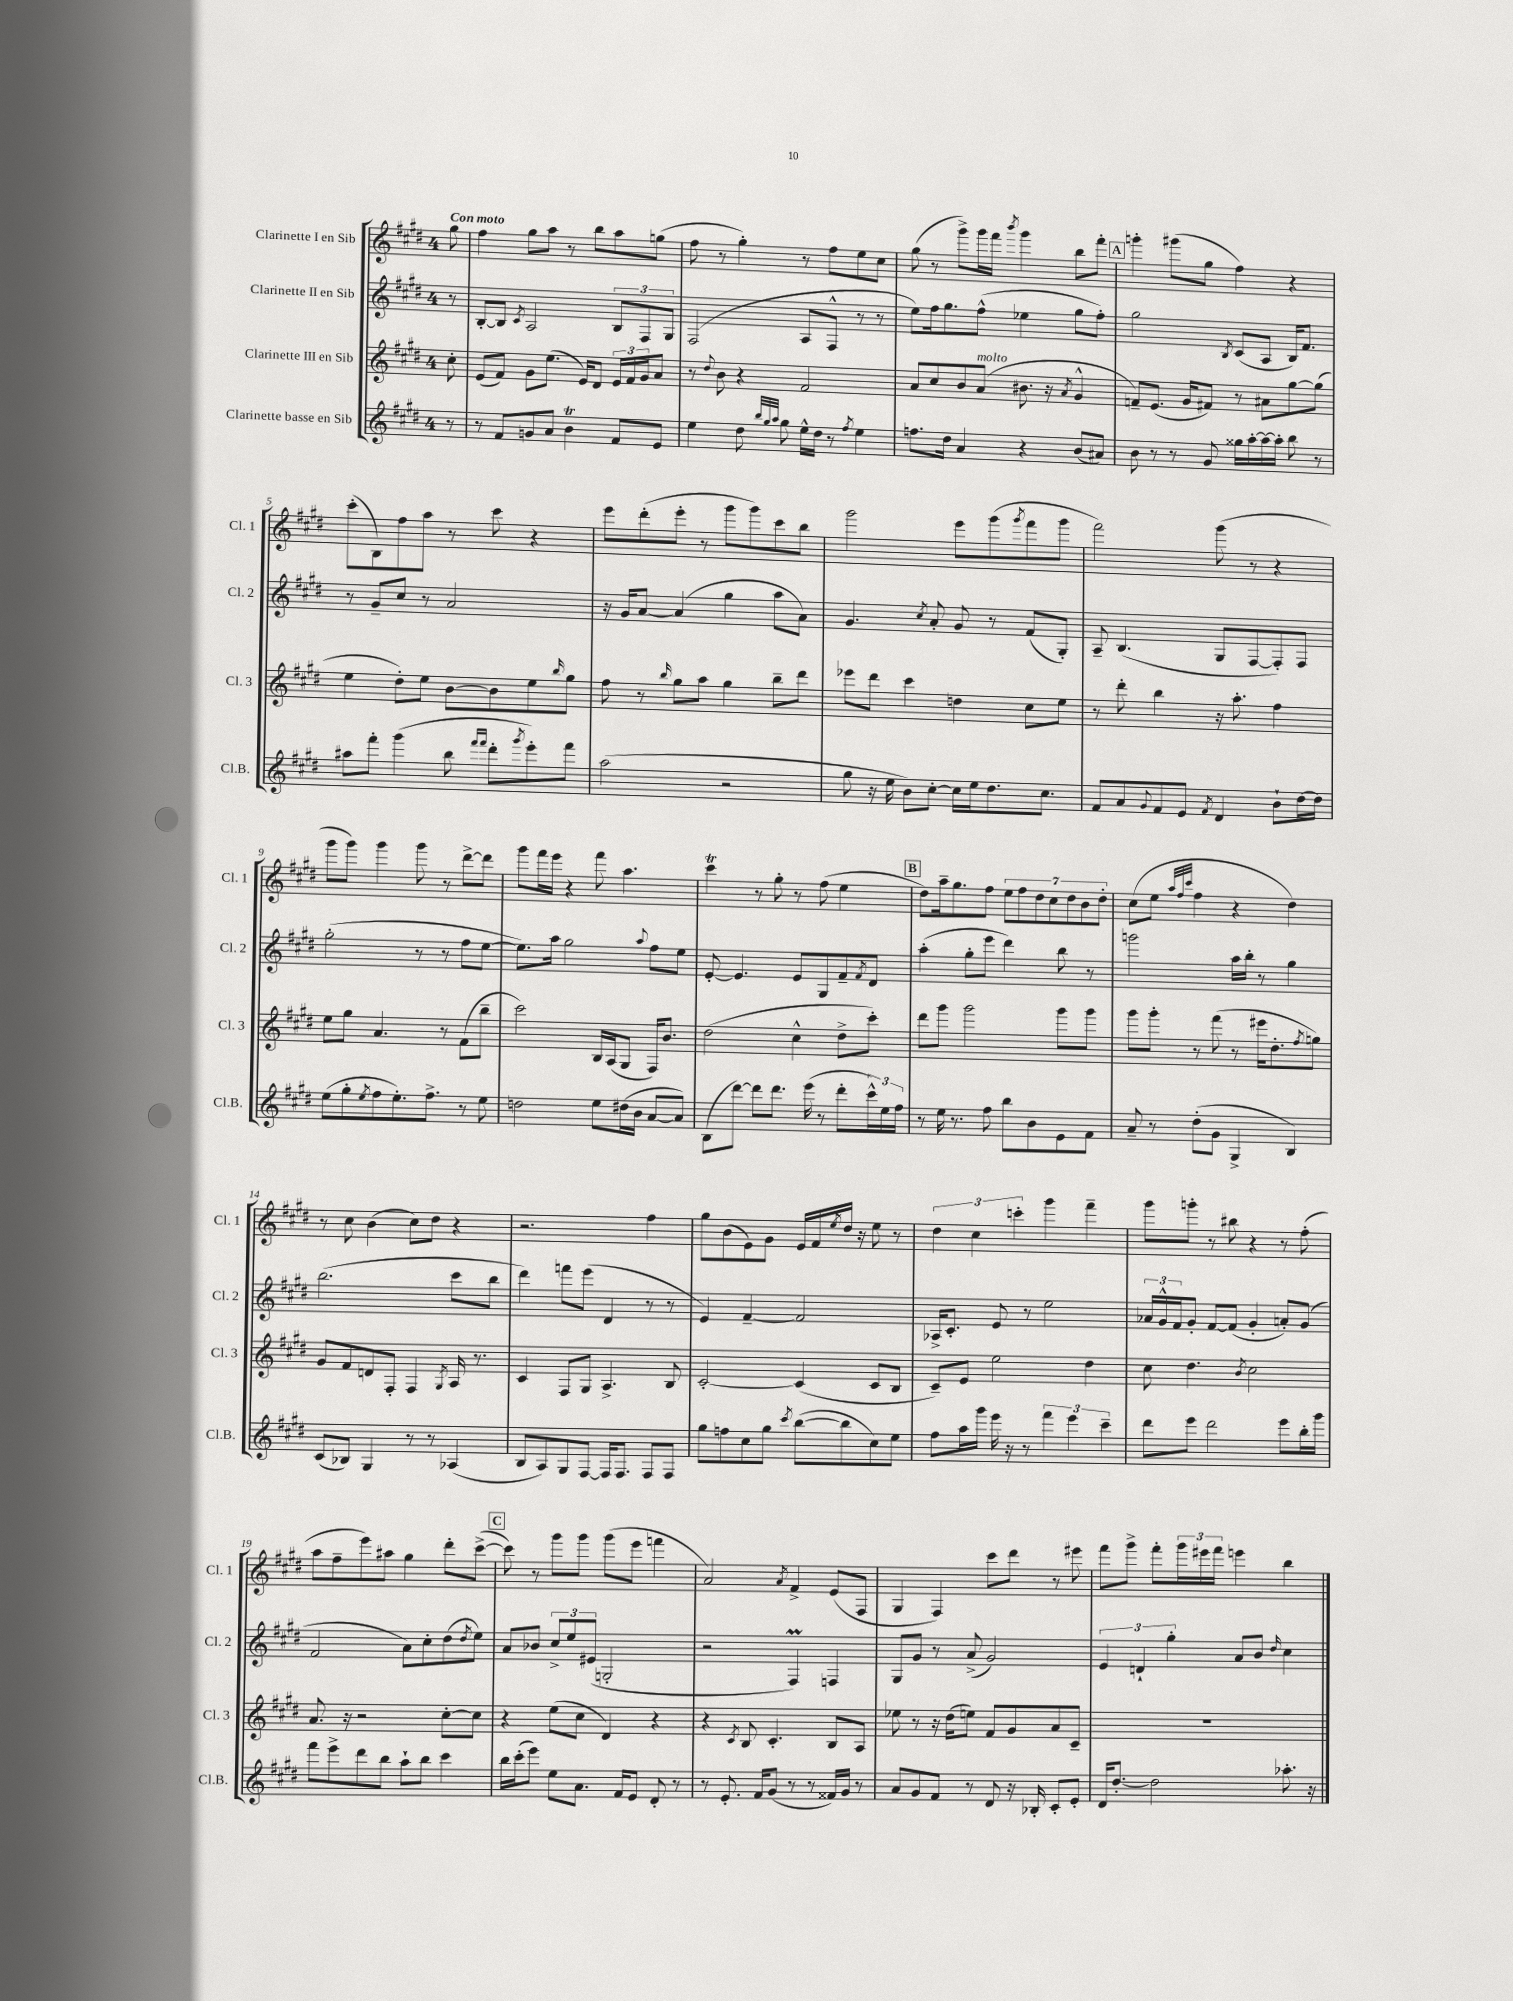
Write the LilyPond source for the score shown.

<<
\new StaffGroup <<
\new Staff = "s0" \with { instrumentName = "Clarinette I en Sib" shortInstrumentName = "Cl. 1" } {
    \clef treble \key e \major \once \override Staff.TimeSignature.style = #'single-digit \time 4/4 \partial 8 \tempo "Con moto"
    gis''8 |
    fis''4 gis''8 a''8 r8 b''8 a''8 g''8( |
    fis''8 r8 gis''4-.) r8 fis''8 e''8 cis''8 |
    gis''8( r8 gis'''8->) gis'''16 fis'''16 \acciaccatura { b'''8 } gis'''4 b''8 fis'''8-. |
    \mark \markup { \box "A" } g'''4-. gis'''8( gis''8 fis''4) r4 |
    cis'''8-.( b8) fis''8 a''8 r8 cis'''8 r4 |
    e'''8 dis'''8-.( e'''8-. r8 gis'''8 gis'''8) cis'''8 b''8 |
    gis'''2 e'''8 gis'''8( \acciaccatura { gis'''8 } fis'''8 gis'''8 |
    fis'''2) gis'''8( r8 r4 |
    gis'''8 gis'''8) gis'''4 gis'''8 r8 dis'''8~-> dis'''8 |
    gis'''8 fis'''16 e'''16 r4 fis'''8 a''4. |
    cis'''4\trill r8 gis''8-. r8 fis''8( e''4 |
    \mark \markup { \box "B" } dis''8) a''16-- gis''8. fis''8 \tuplet 7/4 { e''8 fis''8 dis''8 cis''8 dis''8 b'8 dis''8-. } |
    cis''8( e''8 \grace { a''32 fis''32 cis'''32 } fis''4 r4 dis''4) |
    r8 cis''8 b'4( cis''8) dis''8 r4 |
    r2. fis''4 |
    gis''8 b'8( e'8) gis'8 e'16 fis'16 \acciaccatura { e''8 } dis''16 r16 e''8 r8 |
    \tuplet 3/2 { dis''4 cis''4 c'''4-. } gis'''4 fis'''4-- |
    gis'''8 g'''8-. r8 bis''8 r4 r8 fis''8-.( |
    a''8 fis''8-- e'''8) ais''8 gis''4 dis'''8-. cis'''8~->( |
    \mark \markup { \box "C" } cis'''8) r8 gis'''8 gis'''8 gis'''8( e'''8 f'''4 |
    a'2) \acciaccatura { a'8 } fis'4-> e'8( fis8 |
    gis4 fis4) cis'''8 dis'''8 r8 eis'''8 |
    fis'''8 gis'''8-> fis'''8-. \tuplet 3/2 { gis'''16 eis'''16 fis'''16 } e'''4 b''4 \bar "|." |
}
\new Staff = "s1" \with { instrumentName = "Clarinette II en Sib" shortInstrumentName = "Cl. 2" } {
    \clef treble \key e \major \once \override Staff.TimeSignature.style = #'single-digit \time 4/4 \partial 8
    r8 |
    b8~-. b8 \acciaccatura { cis'8 } a2 \tuplet 3/2 { b8 fis8 gis8 } |
    fis2( a8 fis8-^ r8 r8 |
    e''8) fis''16 gis''8. fis''8-^( ees''4 gis''8 fis''8-.) |
    \mark \markup { \box "A" } gis''2 \acciaccatura { b8 } cis'8( a8 b16) fis'8. |
    r8 gis'8-- cis''8 r8 a'2 |
    r16 gis'16 a'8~ a'4( gis''4 a''8 a'8) |
    gis'4. \acciaccatura { cis''8 } a'8-. gis'8 r8 fis'8( gis8-.) |
    a8-- b4.( gis8 fis8~ fis8-.) fis8 |
    gis''2-.( r8 r8 fis''8 e''8~ |
    e''8.) a''16 gis''2 \appoggiatura { a''8 } fis''8 e''8 |
    e'8~-. e'4. e'8 gis8 fis'8-- \acciaccatura { fis'8 } dis'8 |
    \mark \markup { \box "B" } a''4-.( gis''8-. e'''8 dis'''4) b''8 r8 |
    g'''2 a''16 b''16-. r8 gis''4 |
    b''2.( cis'''8 b''8 |
    dis'''4) f'''8 e'''8( dis'4 r8 r8 |
    e'4) fis'4~-- fis'2 |
    aes16-> cis'8.-. e'8 r8 e''2 |
    \tuplet 3/2 { aes'16 gis'16-^ fis'16 } gis'8-. fis'8~ fis'8( gis'4-. a'8-.) gis'8( |
    fis'2 a'8) cis''8-. dis''8( \acciaccatura { dis''8 } e''8) |
    \mark \markup { \box "C" } a'8 bes'8 \tuplet 3/2 { cis''8-> e''8 eis'8( } g2-. |
    r2 fis4\prall) f4 |
    gis8 gis'8 r8 a'8->( gis'2) |
    \tuplet 3/2 { e'4 d'4-! gis''4-. } a'8 b'8 \grace { dis''16 } cis''4 \bar "|." |
}
\new Staff = "s2" \with { instrumentName = "Clarinette III en Sib" shortInstrumentName = "Cl. 3" } {
    \clef treble \key e \major \once \override Staff.TimeSignature.style = #'single-digit \time 4/4 \partial 8
    cis''8-. |
    e'8( fis'8) gis'8 e''8.( e'16) dis'8 \tuplet 3/2 { e'16 fis'16 gis'16 } a'8 |
    r8 \appoggiatura { dis''8 } b'8 r4 fis'2 |
    a'8 cis''8 b'8 a'8^\markup { \italic "molto" }( bis'8. r16 \acciaccatura { a'8 } gis'4-^ |
    \mark \markup { \box "A" } f'8--) e'8.( gis'16 fis'8) r8 ais'8 gis''8~ gis''8( |
    e''4 dis''8-.) e''8 b'8~ b'8 e''8 \grace { b''16 } gis''8 |
    fis''8 r8 \grace { b''16 } gis''8 a''8 gis''4 b''8-- dis'''8 |
    ees'''8 dis'''8 cis'''4 d''4 cis''8 e''8 |
    r8 dis'''8-. b''4 r16 a''8.-. fis''4 |
    e''8 gis''8 a'4. r8 fis'8( b''8-- |
    cis'''2) b16 a16( gis8 fis16) b'8. |
    dis''2( cis''4-^ dis''8-> cis'''8-.) |
    \mark \markup { \box "B" } dis'''8 gis'''8 gis'''2 gis'''8 gis'''8 |
    gis'''8 gis'''8-. r8 fis'''8( r8 eis'''16 dis''8.-. \acciaccatura { fis''8 } g''8) |
    gis'8 fis'8 d'8 fis8-. fis4 \acciaccatura { gis8 } a16 r8. |
    cis'4 fis8 gis8 a4.-> b8 |
    cis'2~-. cis'4( cis'8 b8 |
    cis'8--) e'8 e''2 dis''4 |
    cis''8 dis''4. \acciaccatura { b'8 } cis''2 |
    a'8. r16 r2 cis''8~-. cis''8 |
    \mark \markup { \box "C" } r4 e''8( cis''8 dis'4) r4 |
    r4 \acciaccatura { cis'8 } b8 cis'4.-. b8 a8 |
    ees''8 r8 r16 dis''16( e''8) fis'8 gis'8 a'8 cis'8-- |
    R1 \bar "|." |
}
\new Staff = "s3" \with { instrumentName = "Clarinette basse en Sib" shortInstrumentName = "Cl.B." } {
    \clef treble \key e \major \once \override Staff.TimeSignature.style = #'single-digit \time 4/4 \partial 8
    r8 |
    r8 fis'8 g'8 a'8 b'4\trill fis'8 e'8 |
    e''4 dis''8 \grace { b''32 gis''32 a''32 } gis''8 e''16-^ dis''16 r8 \acciaccatura { fis''8 } e''4 |
    f''8. dis''16 a'4 r4 b'8( ais'8) |
    \mark \markup { \box "A" } b'8 r8 r8 gis'8 gisis''16 a''16~-. a''16~ a''16-. b''8 r8 |
    ais''8 fis'''8-. gis'''4( b''8 \grace { fis'''16 fis'''16 } dis'''8-. \acciaccatura { gis'''8 } e'''8-.) fis'''8 |
    a''2( r2 |
    gis''8 r16 e''16 b'8) cis''8~-. cis''16 e''16 dis''8. cis''8. |
    fis'8 a'8 \appoggiatura { gis'8 } fis'8 e'8 \acciaccatura { fis'8 } dis'4 b'8-! dis''16~ dis''16 |
    e''8( gis''8-. \acciaccatura { e''8 } fis''8 e''8.-.) fis''8.-> r8 e''8 |
    d''2 e''8 dis''16( b'16 a'8~ a'8) |
    b8( dis'''8~) dis'''8 dis'''8. e'''16( r8 dis'''8-. \tuplet 3/2 { cis'''16-^) e''16 fis''16 } |
    \mark \markup { \box "B" } r8 e''16 r8. fis''8 b''8 b'8 e'8 fis'8 |
    a'8-- r8 dis''8-.( gis'8 gis4-> b4) |
    cis'8( bes8) gis4 r8 r8 aes4( |
    b8 a8) gis8 fis8~ fis16 fis8. fis8 fis8 |
    gis''8 f''8 cis''8 gis''8 \acciaccatura { cis'''8 } b''8~( b''8 cis''8) e''8 |
    fis''8 a''16 gis'''16 e'''16 r16 r8 \tuplet 3/2 { fis'''4 e'''4 cis'''4-- } |
    dis'''8 e'''8 dis'''2 e'''8 b''16-. gis'''16 |
    fis'''8 e'''8-> dis'''8 b''8 a''8-! b''8 cis'''4 |
    \mark \markup { \box "C" } b''16 cis'''16-.( e'''8) e''8 a'8. fis'16 e'8 dis'8-. r8 |
    r8 e'8.-. fis'16 gis'8( r8 r8 fisis'16) gis'16 r8 |
    a'8 gis'8 fis'8 r8 dis'8 r16 bes16-. cis'8-. e'8-. |
    dis'16 dis''8.~-. dis''2 aes''8.-. r16 \bar "|." |
}
>>
>>
